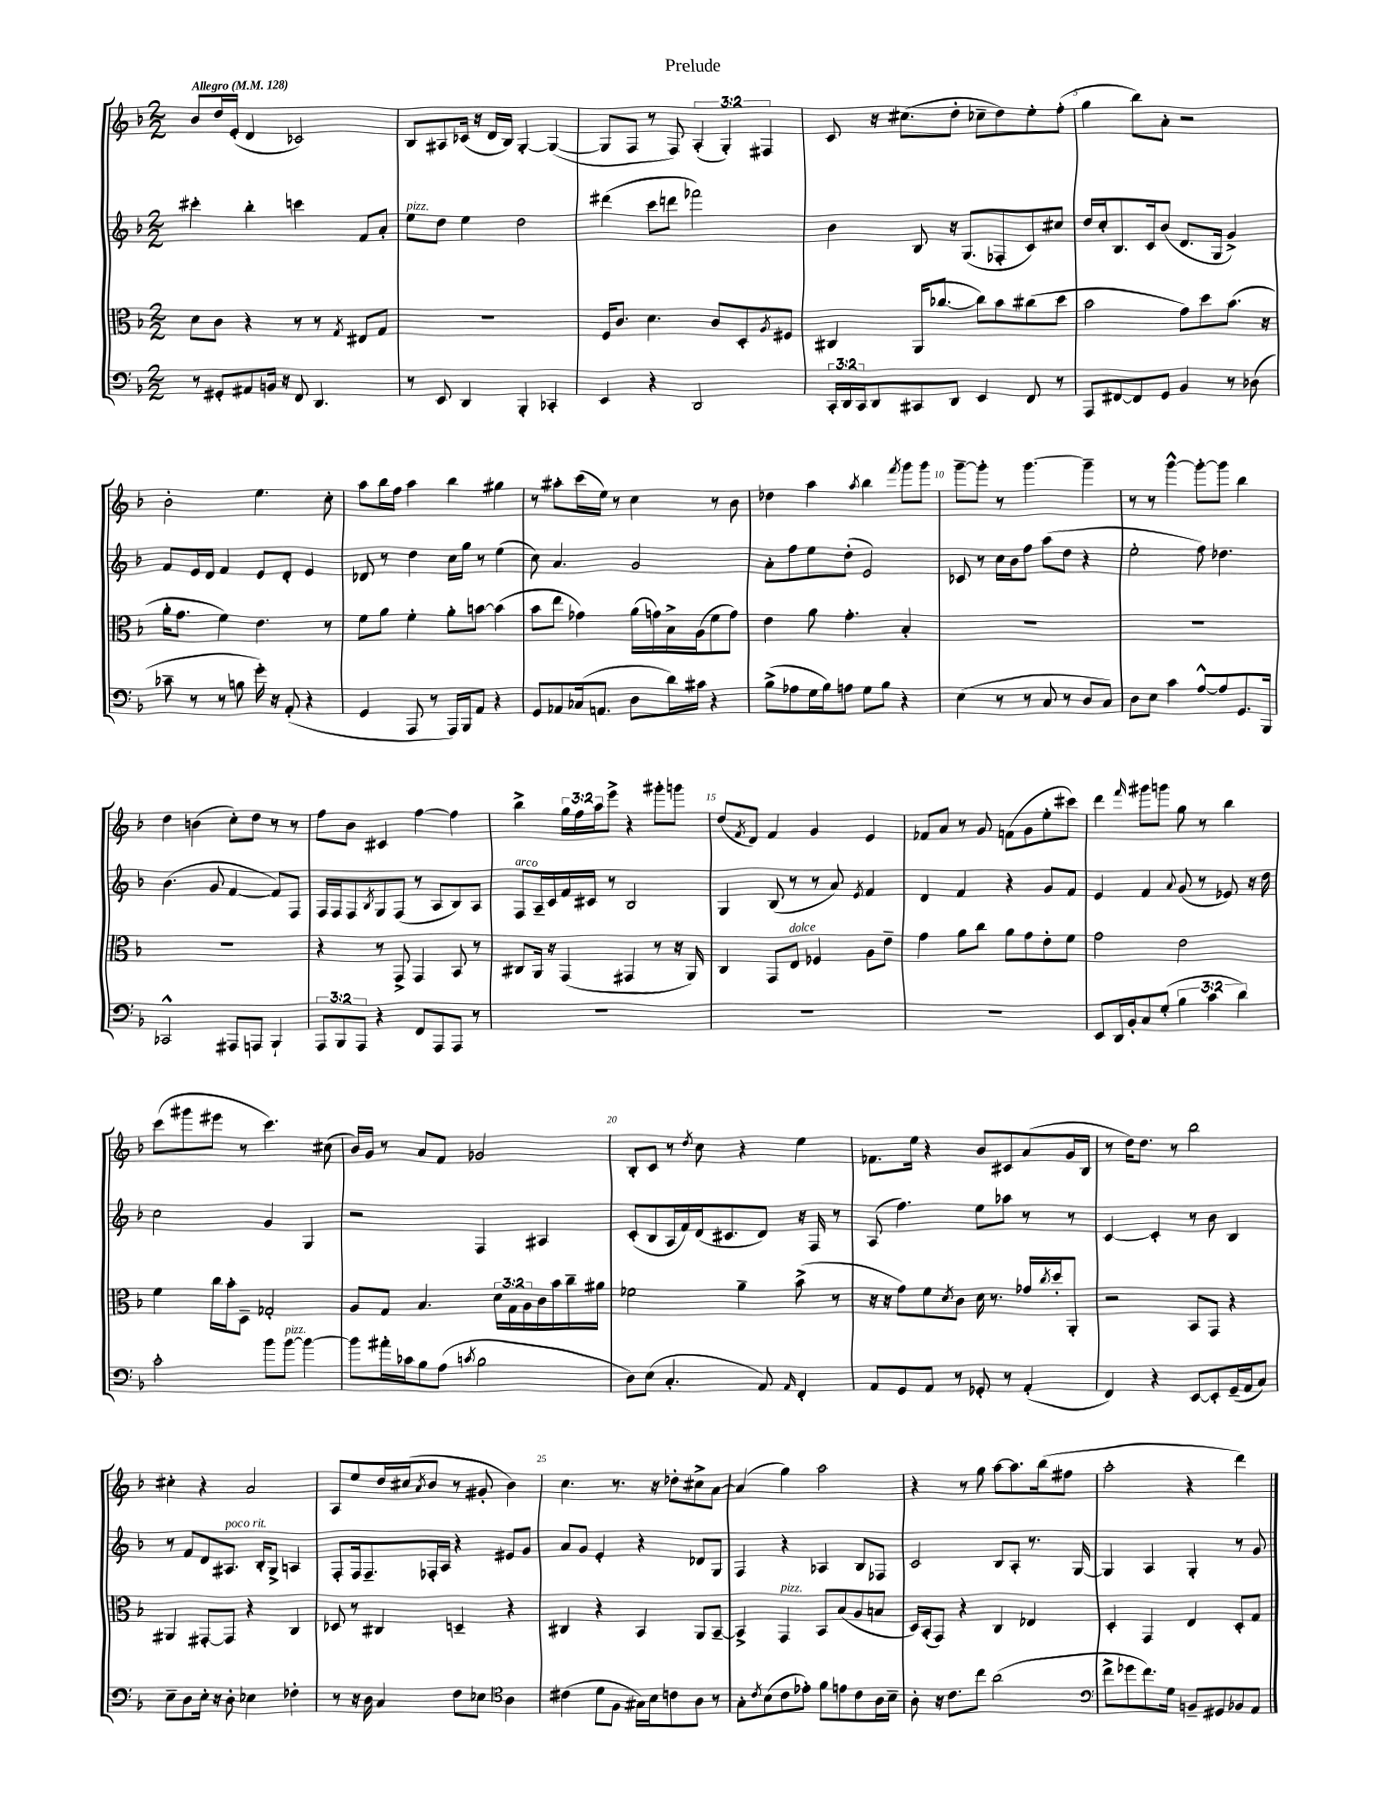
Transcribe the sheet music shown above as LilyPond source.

\header { title = "Prelude" }
<<
\new StaffGroup <<
\new Staff = "s0" {
    \clef treble \key f \major \numericTimeSignature \time 2/2 \override Staff.TupletNumber.text = #tuplet-number::calc-fraction-text \tempo "Allegro" 4 = 128
    bes'8 d''16 e'16-.( d'4 ces'2) |
    bes8 ais8 ces'16( r16 d'16 bes16) g4~-. g4~( |
    g8 f8 r8 f8) \tuplet 3/2 { a4-.( g4-.) fis4 } |
    c'8 r16 cis''8.( d''8-. ces''8-- d''8) e''8-. f''8-.( |
    g''4 bes''8) a'8-. r2 |
    bes'2-. e''4. c''8-. |
    a''8 bes''16 f''16 a''4 bes''4 gis''4 |
    r8 ais''8-. c'''16( e''16) r8 c''4 r8 bes'8 |
    des''4 a''4 \acciaccatura { a''8 } bes''4 \acciaccatura { f'''8 } g'''8 g'''8 |
    g'''8~-- g'''8-. r8 g'''4.~ g'''4-- |
    r8 r8 g'''4~-^ g'''8~-. g'''8 bes''4 |
    d''4 b'4( c''8-.) d''8 r8 r8 |
    f''8 bes'8 cis'4 f''4~ f''4 |
    bes''4-> \tuplet 3/2 { g''16 f''16 a''16 } e'''8-> r4 gis'''8-. g'''8 |
    d''8( \acciaccatura { f'8 } d'8) f'4 g'4 e'4 |
    fes'8 a'8 r8 g'8 f'8( g'8 e''8-. cis'''8) |
    d'''4 \grace { f'''16 } gis'''8 g'''8 g''8 r8 bes''4 |
    c'''8( gis'''8 eis'''8 r8 c'''4.) cis''8( |
    bes'16) g'16 r8 a'8 f'8 ges'2 |
    bes8-. c'8 r8 \acciaccatura { d''8 } c''8 r4 e''4 |
    fes'8. e''16 r4 bes'8 cis'8 a'8( g'16 bes16 |
    r8 d''16) d''8. r8 bes''2 |
    cis''4-. r4 a'2 |
    a8 e''8 d''16 cis''16( \acciaccatura { a'8 } bes'8 r8 gis'8-. bes'4) |
    c''4. r8. r16 des''8-. cis''8-> a'8~ |
    a'4( g''4) a''2 |
    r4 r8 g''8 a''8~ a''8. bes''16( fis''8 |
    a''2-. r4 d'''4) \bar "|." |
}
\new Staff = "s1" {
    \clef treble \key f \major \numericTimeSignature \time 2/2
    cis'''4-. bes''4-. c'''4 f'8 a'8-. |
    e''8^\markup { \italic "pizz." } d''8 e''4 d''2 |
    dis'''4( c'''8 d'''8 fes'''2) |
    bes'4 bes8 r16 g8.( fes8-. c'8) cis''8 |
    d''16 c''16-. bes8. c'16 bes'8( d'8. g16 g'4->) |
    f'8 e'16 d'16 f'4 e'8 d'8-. e'4 |
    des'8 r8 d''4 c''16 g''16 r8 e''4( |
    c''8) a'4. g'2 |
    a'8-. f''8 e''8 d''8-.( e'2) |
    ces'8 r8 c''16 bes'16 f''8 a''8( d''8 r4 |
    e''2-. f''8) des''4. |
    bes'4.( g'8 f'4~ f'8) f8 |
    f16 f16 f8 \acciaccatura { bes8 } g8 f8( r8 a8 bes8) a8 |
    f8^\markup { \italic "arco" } a16-- c'16 f'16 cis'16 r8 bes2 |
    g4 bes8( r8 r8 a'8) \acciaccatura { e'8 } f'4 |
    d'4 f'4 r4 g'8 f'8 |
    e'4 f'4 \appoggiatura { a'8 } g'8( r8 ees'8) r16 d''16 |
    c''2 g'4 g4 |
    r2 f4 ais4 |
    c'8-.( bes8 a16 f'16) d'16( cis'8. d'8) r16 f16 r8 |
    a8( f''4.) e''8 aes''8 r8 r8 |
    c'4~ c'4-. r8 bes'8 bes4 |
    r8 f'8 d'8 ais8.^\markup { \italic "poco rit." } bes16-. g8-> a4 |
    f8-. f16 f8.-- fes16-. a16 r4 eis'8 g'8 |
    a'8 g'8 e'4-. r4 des'8 g8 |
    f4 r4 aes4 bes8 fes8 |
    c'2 bes8 a8-. r8. g16~ |
    g4 a4 g4-. r8 g'8 \bar "|." |
}
\new Staff = "s2" {
    \clef alto \key f \major \numericTimeSignature \time 2/2 \override Staff.TupletNumber.text = #tuplet-number::calc-fraction-text
    d'8 c'8 r4 r8 r8 \acciaccatura { g8 } eis8 g8 |
    R1 |
    f16 c'8. d'4. c'8 d8-. \acciaccatura { a8 } fis8 |
    cis4 a,16( ces''8.~ ces''8) bes'8 cis''8( d''8 |
    bes'2 g'8) d''8 bes'8.( r16 |
    a'16-. g'8. f'4) e'4. r8 |
    f'8 a'8 f'4-. a'8-. b'8~ b'4( |
    bes'8 e''8 ges'4) a'16( g'16) bes16-> a16( f'8 g'8) |
    e'4 a'8 g'4.-. bes4-. |
    R1 |
    R1 |
    R1 |
    r4 r8 g,8-> g,4 bes,8 r8 |
    cis8 a,16 r16 g,4( gis,4 r8 r16 a,16) |
    c4 g,8 e8^\markup { \italic "dolce" } fes4 a8 e'8-- |
    g'4 a'8 c''8 a'8 g'8 e'8-. f'8 |
    g'2 e'2 |
    f'4 c''16 bes'16-. d8-- ges2-. |
    a8 g8 bes4. \tuplet 3/2 { d'16 g16 a16 } c'16 bes'16 c''16-- ais'16 |
    fes'2 a'4-- bes'8->( r8 |
    r16 r16 g'8) f'8 \acciaccatura { d'8 } c'8 d'16 r8. ges'16 \acciaccatura { c''8 } d''16-. a,8-. |
    r2 bes,8 g,8 r4 |
    ais,4 gis,8~-. gis,8 r4 c4 |
    des8 r8 cis4 d4-- r4 |
    cis4 r4 bes,4 a,8 bes,8~-- |
    bes,4-> g,4^\markup { \italic "pizz." } bes,8 bes8( a8 b8 |
    d16) bes,16-.( g,8) r4 c4 ees4 |
    d4-. g,4 e4 d8-. g8 \bar "|." |
}
\new Staff = "s3" {
    \clef bass \key f \major \numericTimeSignature \time 2/2 \override Staff.TupletNumber.text = #tuplet-number::calc-fraction-text
    r8 gis,8-. ais,8 b,16 r16 f,8 d,4. |
    r8 e,8 d,4 bes,,4-. ces,4-. |
    e,4 r4 d,2 |
    \tuplet 3/2 { c,16-. d,16 c,16 } d,8 cis,8 d,8 e,4 f,8 r8 |
    a,,8 fis,8~ fis,8 g,8 bes,4 r8 des8( |
    ces'8-- r8 r8 b8 g'16-.) r16 a,8-.( r4 |
    g,4 a,,8 r8 a,,16) bes,,16 a,8 r4 |
    g,8 aes,8 ces16( a,8. d8 d'16) cis'16 r4 |
    bes8->( aes8 g16 bes16) a8 g8 bes8 r4 |
    e4( r8 r8 c8 r8 d8 c8) |
    d8 e8 c'4 a8~-^ a8 g,8. bes,,16 |
    ces,2-^ ais,,8 a,,8 bes,,4-! |
    \tuplet 3/2 { a,,8 bes,,8 a,,8 } r4 f,8 a,,8 a,,8 r8 |
    R1 |
    R1 |
    R1 |
    e,8 d,16 bes,16-. c8 g8-.( \tuplet 3/2 { bes4 c'4 d'4) } |
    c'2-. bes'8 bes'8~^\markup { \italic "pizz." } bes'4~ |
    bes'8 ais'16-. ces'16 bes8 a8( \acciaccatura { c'8 } bes2 |
    d8) e8( c4.-. a,8) \grace { a,16 } f,4-. |
    a,8 g,8 a,8 r8 ges,8-. r8 a,4-.( |
    f,4) r4 e,8~ e,8-. g,16--( a,16 c8) |
    e8-- d8 e16-. r16 d8-. ees4 fes4-. |
    r8 r16 d16 c4 f8 ees8 \clef tenor a4 |
    cis'4( d'8 f8 gis16) bes16 c'8 a8 r8 |
    g8-. \acciaccatura { c'8 } bes8( c'8 ees'8-.) f'8 e'8 c'8 a16 bes16-- |
    a8-. r16 c'8. c''8 a'2( |
    \clef bass f'8-> ges'8 f'8.) g16 b,8-- gis,8 bes,8 a,8 \bar "|." |
}
>>
>>
\layout { \context { \Score \override BarNumber.break-visibility = ##(#f #t #t) barNumberVisibility = #(every-nth-bar-number-visible 5) } }
